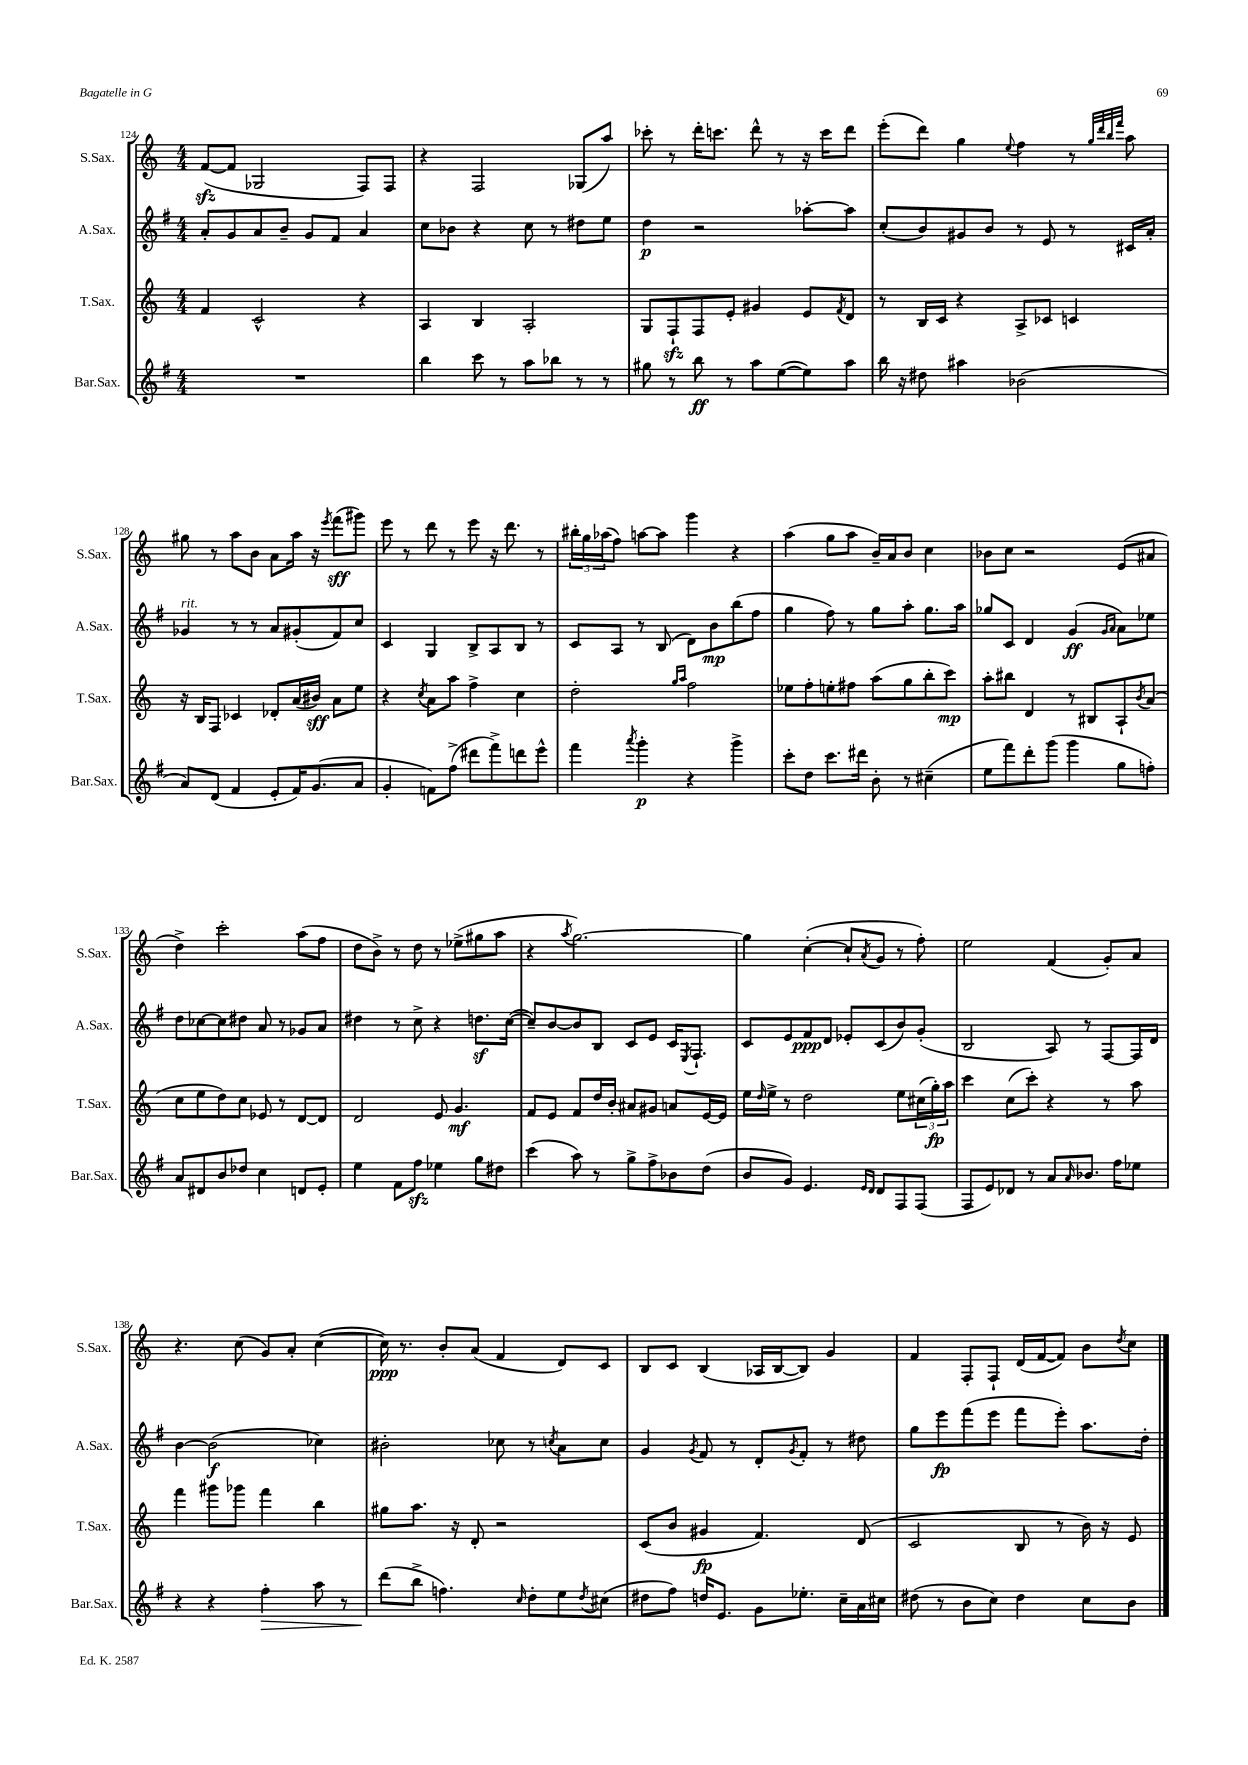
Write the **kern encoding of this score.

**kern	**kern	**kern	**kern
*staff4	*staff3	*staff2	*staff1
*clefG2	*clefG2	*clefG2	*clefG2
*k[f#]	*k[]	*k[f#]	*k[]
*M4/4	*M4/4	*M4/4	*M4/4
1r	4f/	8a'/L	([8f/L
.	.	8g/	8f/]J
.	2c^^/	8a/	2G-/
.	.	8b~/J	.
.	.	8g/L	.
.	.	8f#/J	.
.	4r	4a/	8F/L)
.	.	.	8F/J
=	=	=	=
4bb\	4A/	8cc\L	4r
.	.	8b-\J	.
8ccc\	4B/	4r	2F/
8r	.	.	.
8aa\L	2A'/	8cc\	.
8bb-\J	.	8r	.
8r	.	8dd#\L	(8G-/L
8r	.	8ee\J	8aa/J)
=	=	=	=
8gg#\	8G/L	4dd\	8ccc-'\
8r	8F`/	.	8r
8bb\	8F/	2r	16ddd'\LK
.	.	.	8.ccc\J
8r	8e'/J	.	.
8aa\L	4g#/	.	8ddd^^\
([8ee\	.	.	8r
8ee\])	8e/L	[8aa-'\L	16r
.	.	.	16ccc\LK
.	8qf/	.	.
8aa\J	8d/J	8aa-\]J	8ddd\J
=	=	=	=
16bb\	8r	(8cc'/L	(8eee'\L
16r	.	.	.
8dd#\	16B/LL	8b/)	8ddd\J)
.	16c/JJ	.	.
4aa#\	4r	8g#/	4gg\
.	.	8b/J	.
.	.	.	8qqee/
(2b-\	8A^/L	8r	4ff\
.	8c-/J	8e/	.
.	4c/	8r	8r
.	.	.	32qqgg/LLL
.	.	.	32qqddd/
.	.	.	32qqbb/
.	.	.	32qqfff/JJJ
.	.	16c#/LL	8aa\
.	.	16a'/JJ	.
=	=	=	=
8a/L)	16r	4g-/	8gg#\
.	16B/LK	.	.
(8d/J	8F/J	.	8r
4f#/	4c-/	8r	8aa\L
.	.	8r	8b\J
8e'/L	8d-'/L	8a/L	8a\L
16f#/K)	(16a/L	(8g#'/	16aa\Jk
(8.g/	16b#/JJ)	.	16r
.	.	.	8qeee/
.	8a\L	8f#/)	(8fff\L
8a/J	8ee\J	8cc/J	8ggg#\J)
=	=	=	=
4g'/	4r	4c/	8eee\
.	.	.	8r
.	8qcc/	.	.
8f\L)	8a\L	4G/	8ddd\
(8ff#^\J	8aa\J	.	8r
8ddd#\L	4ff^\	8B^/L	8eee\
8fff#^\)	.	8A/	16r
.	.	.	8.ddd\
8ddd\	4cc\	8B/J	.
8eee^^\J	.	8r	8r
=	=	=	=
4fff#\	2dd'\	8c/L	24bb#'\LL
.	.	.	24gg\
.	.	.	(24aa-\J
.	.	8A/J	8ff\J)
8qaaa/	.	.	.
4ggg'\	.	8r	[8aa\L
.	.	(8B/	8aa\]J
.	16qqgg/LL	.	.
.	16qqaa/JJ	.	.
4r	2ff\	8d\L)	4ggg\
.	.	8b\	.
4ggg^\	.	(8bb\	4r
.	.	8ff#\J	.
=	=	=	=
8ccc'\L	8ee-\L	4gg\	(4aa\
8dd\J	8ff'\	.	.
8.ccc\L	8ee'\	8ff#\)	8gg\L
.	8ff#\J	8r	8aa\J
16ddd#\Jk	.	.	.
8b'\	(8aa\L	8gg\L	16b~/LL)
.	.	.	16a/J
8r	8gg\	8aa'\J	8b/J
(4cc#~\	8bb'\	8.gg\L	4cc\
.	8ccc\J)	.	.
.	.	16aa\Jk	.
=	=	=	=
8ee\L	8aa'\L	8gg-/L	8b-\L
8fff#\)	8bb#\J	8c/J	8cc\J
8ddd'\	4d/	4d/	2r
(8ggg\J	.	.	.
4ggg\	8r	(4g/	.
.	8B#/L	.	.
.	.	16qqg/LL	.
.	.	16qqa/JJ	.
8gg\L	8A`/	8a\L)	(8e/L
.	8qb/	.	.
8ff'\J)	(8a/J	8ee-\J	8a#/J
=	=	=	=
8a/L	8cc\L	8dd\L	4dd^\)
8d#/	8ee\	[8cc-\	.
8b/	8dd\)	8cc-\]	2ccc'\
8dd-/J	8cc\J	8dd#\J	.
4cc\	8e-/	8a/	.
.	8r	8r	.
8d/L	[8d/L	8g-/L	(8aa\L
8e'/J	8d/]J	8a/J	8ff\J
=	=	=	=
4ee\	2d/	4dd#\	8dd\L
.	.	.	8b^\J)
8f#\L	.	8r	8r
8ff#\J	.	8cc^\	8dd\
4ee-\	8e/	4r	8r
.	4.g/	.	(8ee-^\L
8gg\L	.	8.dd\L	8gg#\
8dd#\J	.	.	8aa\J
.	.	([16cc\Jk	.
=	=	=	=
(4ccc\	8f/L	8cc~/]L)	4r
.	8e/J	[8b/	.
.	.	.	8qaa/
8aa\)	8f/L	8b/]	[2.gg\)
8r	16dd/L	8B/J	.
.	16b'/JJ	.	.
8gg^\L	8a#/L	8c/L	.
8ff#^\	8g#/J	8e/J	.
8b-\	8a/L	16c/LK	.
.	.	8qE/	.
.	.	8.F#`/J	.
(8dd\J	[16e/L	.	.
.	16e/]JJ	.	.
=	=	=	=
8b/L	16ee\LL	8c/L	4gg\]
.	16qqdd/	.	.
.	16ee^\JJ	.	.
8g/J)	8r	8e/	.
4.e/	2dd\	8f#/	([4cc'\
.	.	8d/J	.
.	.	8e-'/L	8cc`/]L
16qqe/LL	.	.	.
16qqd/JJ	.	.	8qa/
8d/L	.	(8c/	8g/J
8F#/	8ee\L	8b/)	8r
(8F#/J	(24cc#\L	(8g'/J	8ff'\)
.	24gg'\)	.	.
.	24aa\JJ	.	.
=	=	=	=
8F#/L	4ccc\	2B/	2ee\
8e/)	.	.	.
8d-/J	(8cc\L	.	.
8r	8ccc'\J)	.	.
8a/L	4r	8A/)	(4f/
16qqa/	.	.	.
8.b-/J	.	8r	.
.	8r	[8F#/L	8g'/L)
16ff#\LK	.	.	.
8ee-\J	8aa\	16F#/]L	8a/J
.	.	16d/JJ	.
=	=	=	=
4r	4fff\	[4b\	4.r
4r	8ggg#\L	(2b\]	.
.	8ggg-\J	.	(8cc\
4ff#'\	4fff\	.	8g/L)
.	.	.	8a'/J
8aa\	4bb\	4cc-\)	([4cc\
8r	.	.	.
=	=	=	=
(8ddd\L	8gg#\L	2b#'\	16cc\])
.	.	.	8.r
8bb^\J	8.aa\J	.	.
4.ff\)	.	.	8b'/L
.	16r	.	.
.	8d'/	.	(8a/J
.	2r	8cc-\	4f/
16qqcc/	.	.	.
8dd'\L	.	8r	.
.	.	8qcc/	.
8ee\	.	8a\L	8d/L)
8qdd/	.	.	.
(8cc#\J	.	8cc\J	8c/J
=	=	=	=
8dd#\L	(8c/L	4g/	8B/L
8ff#\J)	8b/J	.	8c/J
.	.	8qg/	.
16dd/LK	4g#/	8f#/	(4B/
8.e/J	.	.	.
.	.	8r	.
8g\L	4.f/)	8d'/L	16A-/LL
.	.	.	[16B/J
.	.	8qg/	.
8.ee-'\J	.	8f#'/J	8B/]J)
.	.	8r	4g/
16cc~\LL	.	.	.
16a\	(8d/	8dd#\	.
16cc#\JJ	.	.	.
=	=	=	=
(8dd#\	2c/	8gg\L	4f/
8r	.	8eee\	.
8b\L	.	(8fff#\	8F'/L
8cc\J)	.	8eee\J	8F`/J
4dd#\	8B/	8fff#\L	(16d/LL
.	.	.	[16f/J
.	8r	8eee'\J)	8f/]J)
8cc\L	16b\)	8.aa\L	8b\L
.	16r	.	.
.	.	.	8qdd/
8b\J	8e/	.	8cc\J
.	.	16dd'\Jk	.
==	==	==	==
*-	*-	*-	*-
